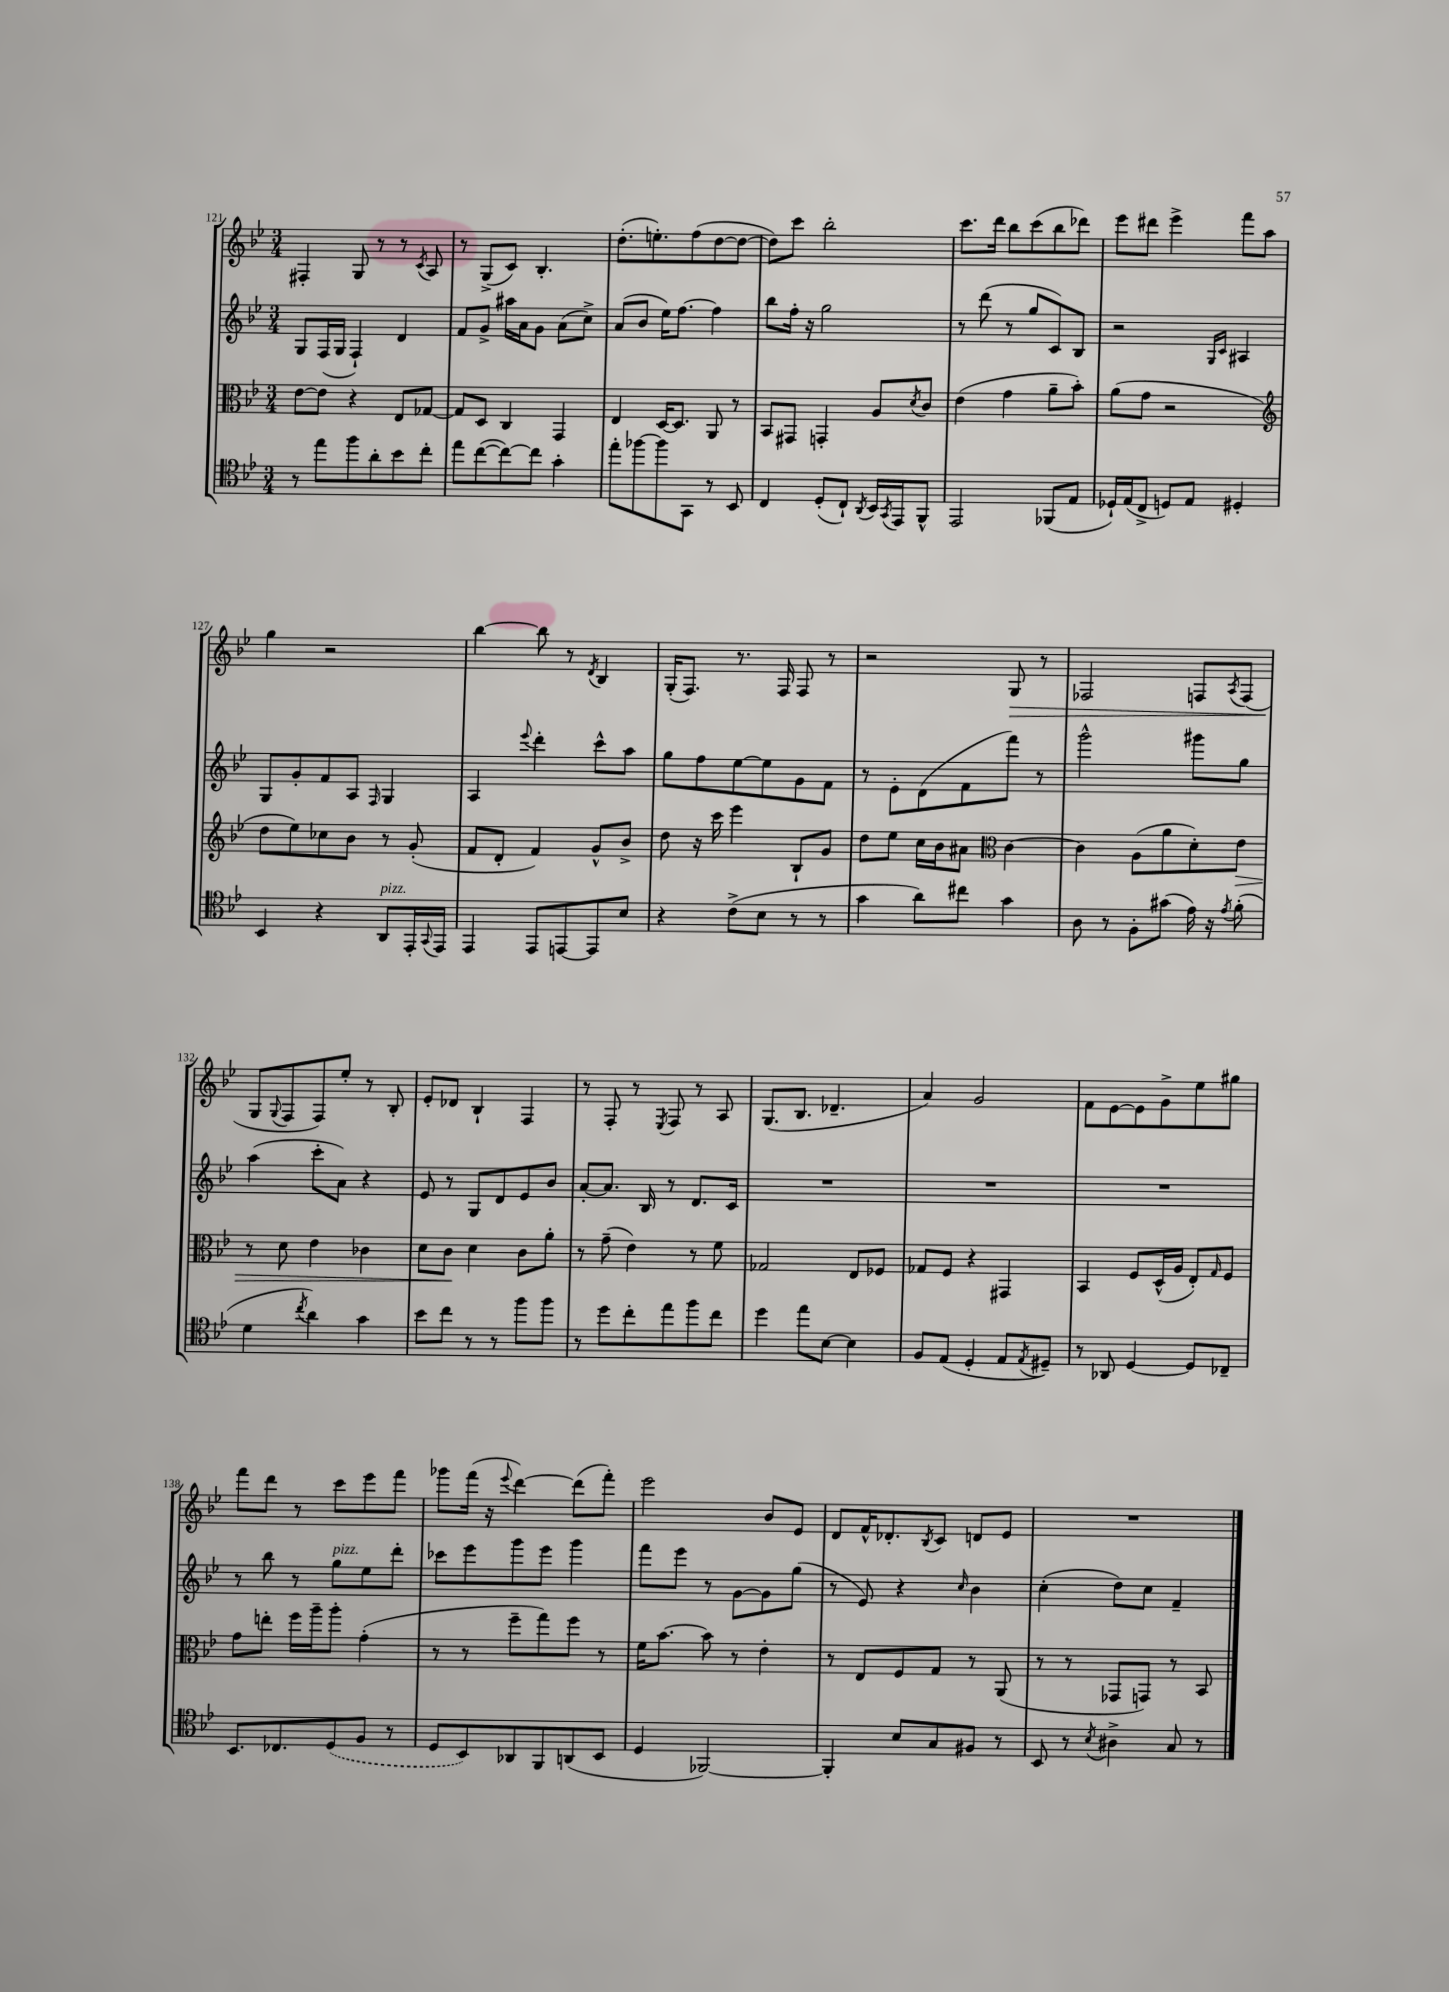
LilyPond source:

<<
\new StaffGroup <<
\new Staff = "s0" {
    \clef treble \key bes \major \numericTimeSignature \time 3/4
    fis4-. g8 r8 r8 \acciaccatura { c'8 } a8 |
    r8 g8->( c'8) bes4.-. |
    d''8.-.( e''8.-.) f''8( d''8~ d''8~ |
    d''8) c'''8 bes''2-. |
    c'''8. d'''16 bes''8 c'''8( bes''8 des'''8) |
    ees'''8 dis'''8 ees'''4-> f'''8 a''8 |
    g''4 r2 |
    bes''4~ bes''8 r8 \acciaccatura { d'8 } bes4 |
    g16-.( f8.) r8. f16 f8 r8 |
    r2 g8\> r8 |
    fes2 f8 \acciaccatura { a8 } f8( |
    g8\! \appoggiatura { g8 } f8 f8) ees''8-. r8 bes8-. |
    ees'8-. des'8 bes4-! f4 |
    r8 f8-. r8 \acciaccatura { ees8 } f8 r8 a8 |
    g8.( bes8. des'4.-- |
    a'4) g'2 |
    f'8 ees'8~ ees'8 g'8-> ees''8 gis''8 |
    f'''8 d'''8 r8 c'''8 ees'''8 f'''8 |
    ges'''8 f'''16( r16 \appoggiatura { ees'''8 } d'''4~) d'''8( f'''8-.) |
    ees'''2 bes'8 ees'8 |
    d'8 f'16-^ des'8.-. \acciaccatura { bes8 } c'8 d'8 ees'8 |
    R2. \bar "|." |
}
\new Staff = "s1" {
    \clef treble \key bes \major \numericTimeSignature \time 3/4
    g8 f16( g16 f4-!) d'4 |
    f'8 g'8-> ais''16 a'16 g'8 a'8( c''8->) |
    a'8( bes'8 ees''16) f''8.~ f''4 |
    bes''8 f''16-. r16 g''2 |
    r8 d'''8( r8 g''8 c'8) bes8 |
    r2 \grace { g16 c'16 } ais4 |
    g8 g'8-. f'8 a8 \grace { f16 } g4 |
    a4 \appoggiatura { ees'''8 } d'''4-. c'''8-^ a''8 |
    g''8 f''8 ees''8~ ees''8 g'8 f'8 |
    r8 ees'8-. d'8( f'8 f'''8) r8 |
    g'''2-^ gis'''8 g''8 |
    a''4( c'''8-. a'8) r4 |
    ees'8 r8 g8 d'8 ees'8 bes'8 |
    a'8~-. a'8. bes16 r8 d'8. c'16 |
    R2. |
    R2. |
    R2. |
    r8 bes''8 r8 g''8^\markup { \italic "pizz." } ees''8 d'''8-. |
    ces'''8 ees'''8 g'''8 ees'''8 g'''4 |
    f'''8 ees'''8 r8 g'8~ g'8 g''8( |
    r8 ees'8) r4 \grace { c''16 } bes'4 |
    c''4-.( d''8) c''8 f'4-- \bar "|." |
}
\new Staff = "s2" {
    \clef alto \key bes \major \numericTimeSignature \time 3/4
    ees'8~ ees'8 r4 ees8 ges8~ |
    ges8 d8 c4 g,4 |
    ees4 d16~ d8. a,8 r8 |
    bes,8 gis,8 g,4-. a8 \acciaccatura { d'8 } c'8 |
    ees'4( g'4 a'8-- bes'8-.) |
    a'8( g'8 r2 |
    \clef treble d''8 ees''8) ces''8 bes'8 r8 g'8-.( |
    f'8 d'8-. f'4) g'8-^ bes'8-> |
    d''8 r16 c'''16 ees'''4 bes8-! g'8 |
    d''8 ees''8 c''16 bes'16 ais'8 \clef alto c'4~ |
    c'4 a8( a'8 d'8-.) ees'8\> |
    r8 d'8 ees'4 ces'4 |
    d'8 c'8\! d'4 c'8 a'8-. |
    r8 g'8--( ees'4) r8 f'8 |
    ges2 ees8 fes8 |
    ges8 f8 r4 gis,4 |
    bes,4 f8 d16-^( a16 ees8-.) \grace { g16 } f8 |
    g'8 e''8-. f''16 a''16-- a''8-. g'4-.( |
    r8 r8 f''8-- g''8) f''8 r8 |
    f'16 bes'8.~ bes'8 r8 ees'4-. |
    r8 ees8 f8 g8 r8 a,8( |
    r8 r8 ges,8 g,8) r8 bes,8 \bar "|." |
}
\new Staff = "s3" {
    \clef tenor \key bes \major \numericTimeSignature \time 3/4
    r8 ees''8 f''8 a'8-. bes'8 c''8-. |
    ees''8 c''8~( c''8~) c''8 g'4-. |
    ees''8-. fes''8~ fes''8 g,8 r8 bes,8 |
    c4 d8-.( c8-!) \acciaccatura { a,8 } bes,16 \acciaccatura { g,8 } ees,16 f,8-^ |
    ees,2 fes,8( ees8 |
    des16-!) ees16( c8-> d8) ees8 dis4-. |
    bes,4 r4 a,8^\markup { \italic "pizz." } ees,16-. \appoggiatura { g,8 } ees,16 |
    ees,4 ees,8 e,8~ e,8 bes8 |
    r4 c'8->( bes8 r8 r8 |
    g'4 a'8) cis''8 g'4 |
    a8 r8 f8-. gis'8( ees'16) r16 \acciaccatura { ees'8 } f'8-.( |
    d'4 \acciaccatura { c''8 } a'4) g'4 |
    bes'8 c''8 r8 r8 f''8 f''8 |
    r8 d''8 c''8-. ees''8 f''8 c''8 |
    d''4 ees''8 bes8~ bes4 |
    f8 ees8( d4-. ees8 \acciaccatura { ees8 } dis8--) |
    r8 aes,8 d4~ d8 ces8-- |
    bes,8. ces8. \once \slurDashed d8( f8 r8 |
    d8 bes,8) aes,8 f,8 a,8( bes,8 |
    d4 fes,2~) |
    fes,4-. bes8 g8 fis8 r8 |
    bes,8 r8 \acciaccatura { bes8 } ais4-> g8 r8 \bar "|." |
}
>>
>>
\layout { \context { \Score currentBarNumber = #121 } }
